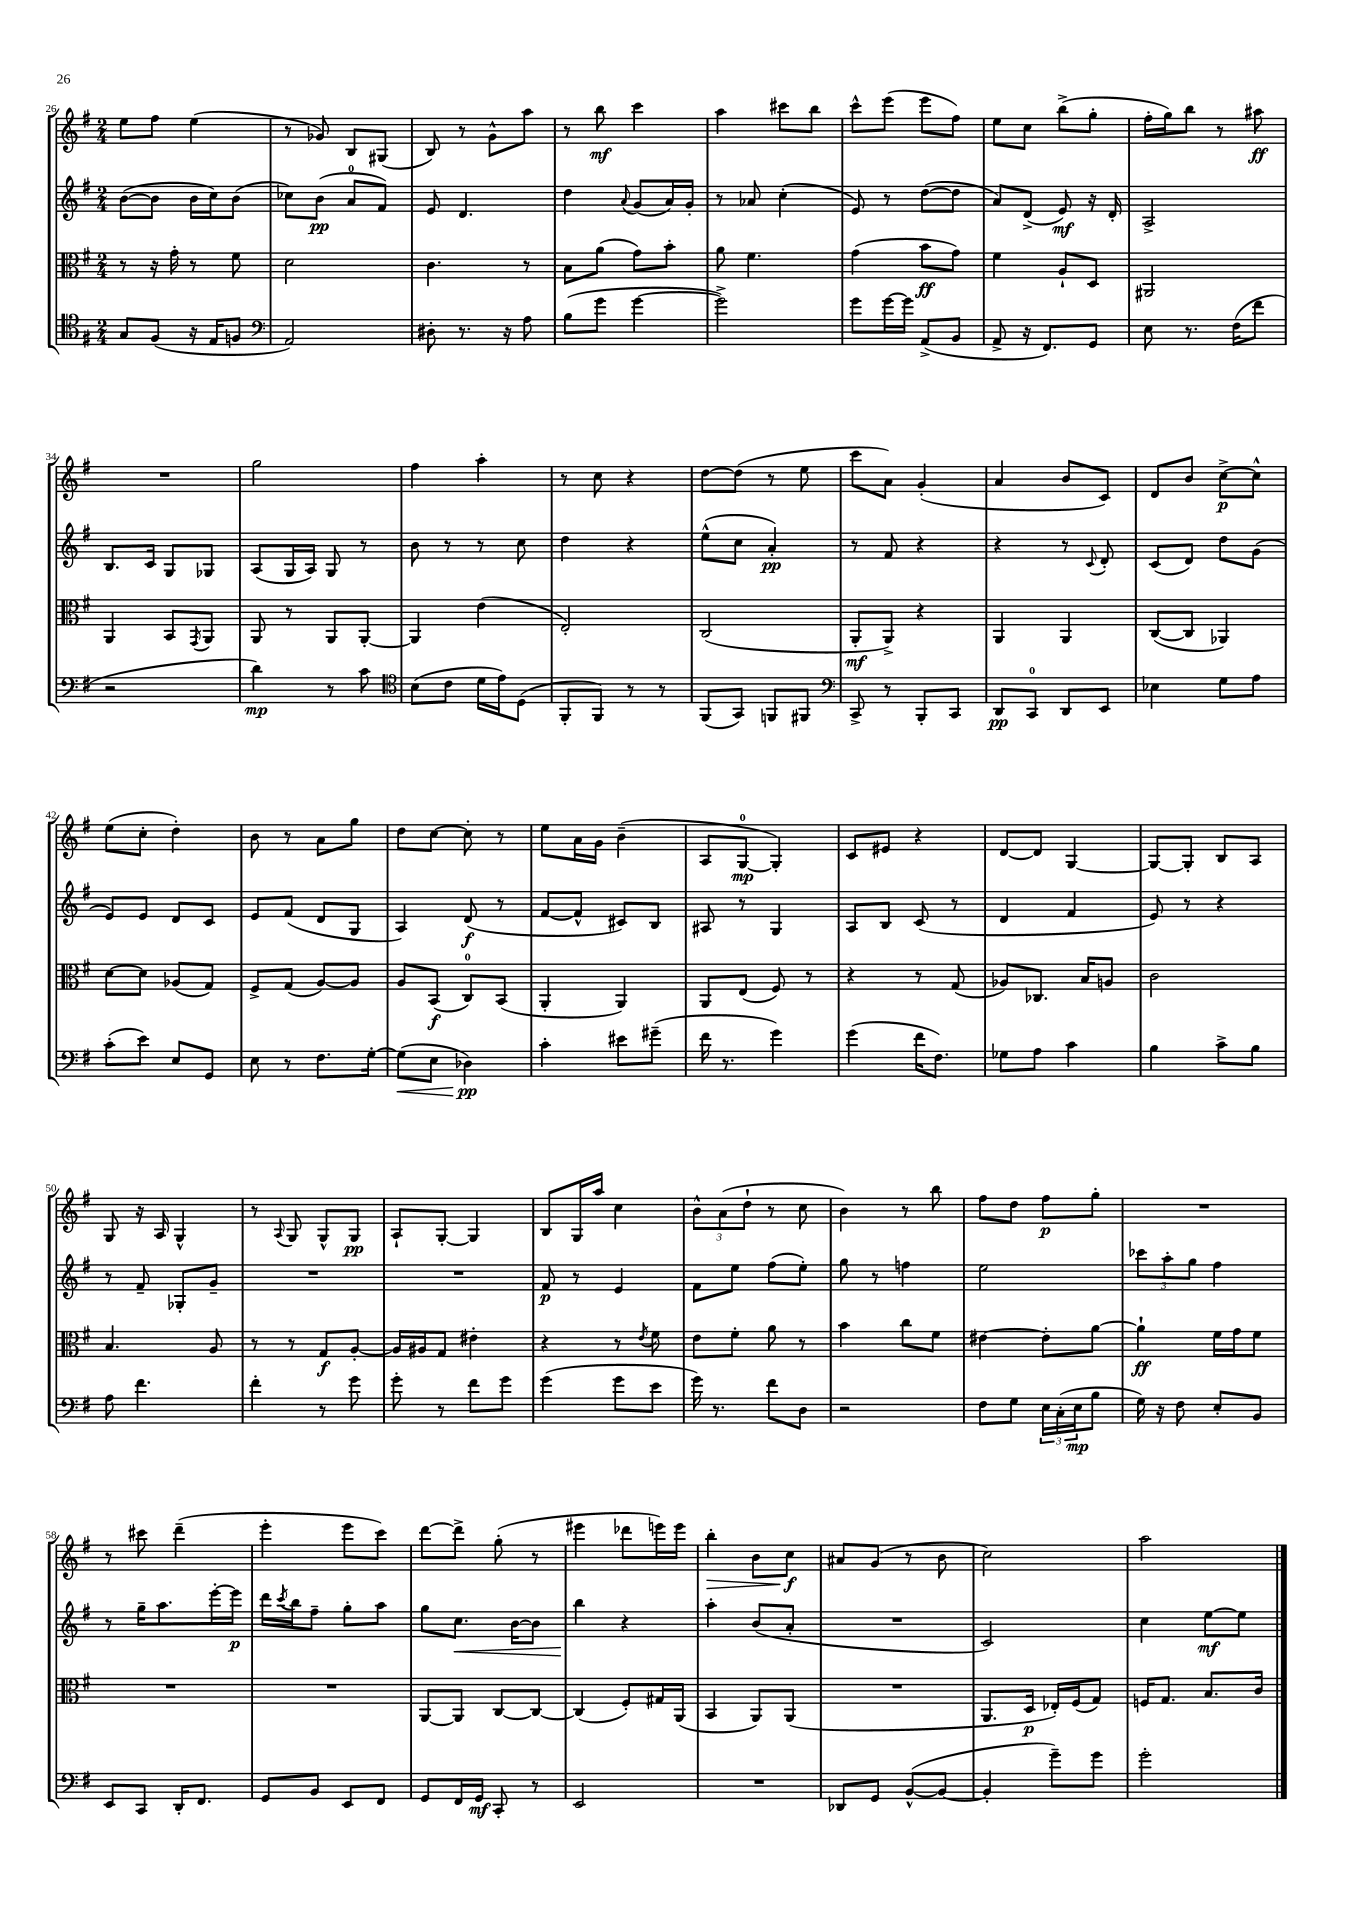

**kern	**dynam	**kern	**dynam	**kern	**dynam	**kern	**dynam
*part4	*part4	*part3	*part3	*part2	*part2	*part1	*part1
*staff4	*staff4	*staff3	*staff3	*staff2	*staff2	*staff1	*staff1
*clefC4	*	*clefC3	*	*clefG2	*	*clefG2	*
*k[f#]	*	*k[f#]	*	*k[f#]	*	*k[f#]	*
*M2/4	*	*M2/4	*	*M2/4	*	*M2/4	*
=26	=26	=26	=26	=26	=26	=26	=26
8G/L	.	8r	.	([8b\L	.	8ee\L	.
(8F#/J	.	16r	.	8b\J]	.	8ff#\J	.
.	.	16g'\	.	.	.	.	.
16r	.	8r	.	16b\LL	.	(4ee\	.
16E/KL	.	.	.	16cc\J)	.	.	.
8Fn/J	.	8f#\	.	(8b\J	.	.	.
=27	=27	=27	=27	=27	=27	=27	=27
*clefF4	*	*	*	*	*	*	*
2AA/)	.	2d\	.	8cc-X\L)	.	8r	.
.	.	.	.	(8b\J	pp	8g-X/)	.
.	.	.	.	8a/L	.	8B/L	.
.	.	.	.	8f#/J)	.	(8G#X/J	.
=28	=28	=28	=28	=28	=28	=28	=28
8D#X'\	.	4.c\	.	8e/	.	8B/)	.
8.r	.	.	.	4.d/	.	8r	.
.	.	.	.	.	.	8g^^\L	.
16r	.	.	.	.	.	.	.
8A\	.	8r	.	.	.	8aa\J	.
=29	=29	=29	=29	=29	=29	=29	=29
(8B\L	.	8B\L	.	4dd\	.	8r	.
8g\J	.	(8a\J	.	.	.	8bb\	mf
.	.	.	.	8qqa/	.	.	.
[4g\	.	8g\L)	.	(8g/L	.	4ccc\	.
.	.	8b'\J	.	16a/L)	.	.	.
.	.	.	.	16g'/JJ	.	.	.
=30	=30	=30	=30	=30	=30	=30	=30
2g^\])	.	8a\	.	8r	.	4aa\	.
.	.	4.f#\	.	8a-X/	.	.	.
.	.	.	.	(4cc'\	.	8ccc#X\L	.
.	.	.	.	.	.	8bb\J	.
=31	=31	=31	=31	=31	=31	=31	=31
8g\L	.	(4g\	.	8e/)	.	8ccc^^\L	.
[16g\L	.	.	.	8r	.	(8eee\J	.
16g\JJ]	.	.	.	.	.	.	.
(8AA^/L	.	8b\L	ff	([8dd\L	.	8eee\L	.
8BB/J	.	8g\J)	.	8dd\J]	.	8ff#\J)	.
=32	=32	=32	=32	=32	=32	=32	=32
8AA^/	.	4f#\	.	8a/L)	.	8ee\L	.
16r	.	.	.	(8d^/J	.	8cc\J	.
8.FF#/L)	.	.	.	.	.	.	.
.	.	8A`/L	.	8e/)	mf	(8bb^\L	.
8GG/J	.	8D/J	.	16r	.	8gg'\J	.
.	.	.	.	16d'/	.	.	.
=33	=33	=33	=33	=33	=33	=33	=33
8E\	.	2AA#X/	.	2A^/	.	16ff#'\LL	.
.	.	.	.	.	.	16gg\J)	.
8.r	.	.	.	.	.	8bb\J	.
.	.	.	.	.	.	8r	.
(16F#\KL	.	.	.	.	.	.	.
8f#\J	.	.	.	.	.	8aa#X\	ff
!!LO:LB:g=z
=34	=34	=34	=34	=34	=34	=34	=34
2r	.	4AA/	.	8.B/L	.	2r	.
.	.	.	.	16c/Jk	.	.	.
.	.	8BB/L	.	8G/L	.	.	.
.	.	8qGG/	.	.	.	.	.
.	.	8AA/J	.	8G-X/J	.	.	.
=35	=35	=35	=35	=35	=35	=35	=35
4d\)	mp	8AA/	.	(8A/L	.	2gg\	.
.	.	8r	.	16G/L	.	.	.
.	.	.	.	16A/JJ)	.	.	.
8r	.	8AA/L	.	8G/	.	.	.
8c\	.	[8AA'/J	.	8r	.	.	.
=36	=36	=36	=36	=36	=36	=36	=36
*clefC4	*	*	*	*	*	*	*
(8B\L	.	4AA/]	.	8b\	.	4ff#\	.
8c\J	.	.	.	8r	.	.	.
16d\LL	.	(4e\	.	8r	.	4aa'\	.
16e\J)	.	.	.	.	.	.	.
(8D\J	.	.	.	8cc\	.	.	.
=37	=37	=37	=37	=37	=37	=37	=37
8FF#'/L	.	2E'/)	.	4dd\	.	8r	.
8FF#/J)	.	.	.	.	.	8cc\	.
8r	.	.	.	4r	.	4r	.
8r	.	.	.	.	.	.	.
=38	=38	=38	=38	=38	=38	=38	=38
(8FF#/L	.	(2C/	.	(8ee^^\L	.	[8dd\L	.
8GG/J)	.	.	.	8cc\J	.	(8dd\J]	.
8FFn/L	.	.	.	4a'/)	pp	8r	.
8FF#X/J	.	.	.	.	.	8ee\	.
=39	=39	=39	=39	=39	=39	=39	=39
*clefF4	*	*	*	*	*	*	*
8CC^/	.	8AA'/L	mf	8r	.	8ccc\L	.
8r	.	8AA^/J)	.	8f#/	.	8a\J)	.
8BBB'/L	.	4r	.	4r	.	(4g'/	.
8CC/J	.	.	.	.	.	.	.
=40	=40	=40	=40	=40	=40	=40	=40
8DD/L	pp	4AA/	.	4r	.	4a/	.
8CC/J	.	.	.	.	.	.	.
8DD/L	.	4AA/	.	8r	.	8b/L	.
.	.	.	.	8qqc/	.	.	.
8EE/J	.	.	.	8d'/	.	8c/J)	.
=41	=41	=41	=41	=41	=41	=41	=41
4E-X\	.	([8C/L	.	(8c/L	.	8d/L	.
.	.	8C/J]	.	8d/J)	.	8b/J	.
8G\L	.	4AA-X/)	.	8dd\L	.	[8cc^\L	p
8A\J	.	.	.	(8g\J	.	8cc^^\J]	.
!!LO:LB:g=z
=42	=42	=42	=42	=42	=42	=42	=42
(8c'\L	.	[8d\L	.	8e/L)	.	(8ee\L	.
8e\J)	.	8d\J]	.	8e/J	.	8cc'\J	.
8E/L	.	(8A-X/L	.	8d/L	.	4dd'\)	.
8GG/J	.	8G/J)	.	8c/J	.	.	.
=43	=43	=43	=43	=43	=43	=43	=43
8E\	.	8F#^/L	.	8e/L	.	8b\	.
8r	.	(8G/J	.	(8f#/J	.	8r	.
8.F#\L	.	[8A/L)	.	8d/L	.	8a\L	.
.	.	8A/J]	.	8G/J	.	8gg\J	.
[16G'\Jk	.	.	.	.	.	.	.
=44	=44	=44	=44	=44	=44	=44	=44
!	!LO:HP:b	!	!	!	!	!	!
(8G\L]	<	8A/L	.	4A/)	.	8dd\L	.
8E\J	.	(8BB/J	f	.	.	[8cc\J	.
4D-X\)	pp	8C/L)	.	(8d/	f	8cc'\]	.
.	.	(8BB/J	.	8r	.	8r	.
.	[	.	.	.	.	.	.
=45	=45	=45	=45	=45	=45	=45	=45
4c'\	.	4AA'/	.	[8f#/L	.	8ee\L	.
.	.	.	.	8f#^^/J]	.	16a\L	.
.	.	.	.	.	.	16g\JJ	.
8e#X\L	.	4AA/)	.	8c#X/L)	.	(4b~\	.
(8g#X~\J	.	.	.	8B/J	.	.	.
=46	=46	=46	=46	=46	=46	=46	=46
16f#\	.	8AA/L	.	8A#X/	.	8A/L	.
8.r	.	.	.	.	.	.	.
.	.	(8E/J	.	8r	.	[8G/J	mp
4g\)	.	8F#/)	.	4G/	.	4G'/])	.
.	.	8r	.	.	.	.	.
=47	=47	=47	=47	=47	=47	=47	=47
(4g\	.	4r	.	8A/L	.	8c/L	.
.	.	.	.	8B/J	.	8e#X/J	.
16f#\KL	.	8r	.	(8c/	.	4r	.
8.F#\J)	.	.	.	.	.	.	.
.	.	(8G/	.	8r	.	.	.
=48	=48	=48	=48	=48	=48	=48	=48
8G-X\L	.	8A-X/L)	.	4d/	.	[8d/L	.
8A\J	.	8.C-X/J	.	.	.	8d/J]	.
4c\	.	.	.	4f#/	.	[4G/	.
.	.	16B/KL	.	.	.	.	.
.	.	8An/J	.	.	.	.	.
=49	=49	=49	=49	=49	=49	=49	=49
4B\	.	2c\	.	8e/)	.	8G/L_	.
.	.	.	.	8r	.	8G'/J]	.
8c^\L	.	.	.	4r	.	8B/L	.
8B\J	.	.	.	.	.	8A/J	.
!!LO:LB:g=z
=50	=50	=50	=50	=50	=50	=50	=50
8A\	.	4.B/	.	8r	.	8G/	.
4.f#\	.	.	.	8f#~/	.	16r	.
.	.	.	.	.	.	16A/	.
.	.	.	.	8G-X'/L	.	4G^^/	.
.	.	8A/	.	8g~/J	.	.	.
=51	=51	=51	=51	=51	=51	=51	=51
4f#'\	.	8r	.	2r	.	8r	.
.	.	.	.	.	.	8qqA/	.
.	.	8r	.	.	.	8G/	.
8r	.	8G/L	f	.	.	8G^^/L	.
8g\	.	[8A'/J	.	.	.	8G/J	pp
=52	=52	=52	=52	=52	=52	=52	=52
8g'\	.	16A/LL]	.	2r	.	8A`/L	.
.	.	16A#X/J	.	.	.	.	.
8r	.	8G/J	.	.	.	[8G'/J	.
8f#\L	.	4e#X'\	.	.	.	4G/]	.
8g\J	.	.	.	.	.	.	.
=53	=53	=53	=53	=53	=53	=53	=53
(4g\	.	4r	.	8f#/	p	8B/L	.
.	.	.	.	8r	.	16G/L	.
.	.	.	.	.	.	16aa/JJ	.
8g\L	.	8r	.	4e/	.	4cc\	.
.	.	8qe/	.	.	.	.	.
8e\J	.	8f#\	.	.	.	.	.
=54	=54	=54	=54	=54	=54	=54	=54
16g\)	.	8e\L	.	8f#\L	.	12b^^\L	.
8.r	.	.	.	.	.	.	.
.	.	.	.	.	.	(12a\	.
.	.	8f#'\J	.	8ee\J	.	.	.
.	.	.	.	.	.	12dd`\J	.
8f#\L	.	8a\	.	(8ff#\L	.	8r	.
8D\J	.	8r	.	8ee'\J)	.	8cc\	.
=55	=55	=55	=55	=55	=55	=55	=55
2r	.	4b\	.	8gg\	.	4b\)	.
.	.	.	.	8r	.	.	.
.	.	8cc\L	.	4ffn\	.	8r	.
.	.	8f#\J	.	.	.	8bb\	.
=56	=56	=56	=56	=56	=56	=56	=56
8F#\L	.	[4e#X\	.	2ee\	.	8ff#\L	.
8G\J	.	.	.	.	.	8dd\J	.
24E\LL	.	8e#'\L]	.	.	.	8ff#\L	p
(24C'\	.	.	.	.	.	.	.
24E\J	mp	.	.	.	.	.	.
8B\J	.	[8a\J	.	.	.	8gg'\J	.
=57	=57	=57	=57	=57	=57	=57	=57
16G\)	.	4a`\]	ff	12ccc-X\L	.	2r	.
16r	.	.	.	.	.	.	.
.	.	.	.	12aa'\	.	.	.
8F#\	.	.	.	.	.	.	.
.	.	.	.	12gg\J	.	.	.
8E'/L	.	16f#\LL	.	4ff#\	.	.	.
.	.	16g\J	.	.	.	.	.
8BB/J	.	8f#\J	.	.	.	.	.
!!LO:LB:g=z
=58	=58	=58	=58	=58	=58	=58	=58
8EE/L	.	2r	.	8r	.	8r	.
8CC/J	.	.	.	16gg~\KL	.	8ccc#X\	.
.	.	.	.	8.aa\	.	.	.
16DD'/KL	.	.	.	.	.	(4ddd~\	.
8.FF#/J	.	.	.	.	.	.	.
.	.	.	.	[16eee'\L	.	.	.
.	.	.	.	16eee\JJ]	p	.	.
=59	=59	=59	=59	=59	=59	=59	=59
8GG/L	.	2r	.	16ddd\LL	.	4eee'\	.
.	.	.	.	8qccc/	.	.	.
.	.	.	.	16bb\J	.	.	.
8BB/J	.	.	.	8ff#~\J	.	.	.
8EE/L	.	.	.	8gg'\L	.	8eee\L	.
8FF#/J	.	.	.	8aa\J	.	8ccc\J)	.
=60	=60	=60	=60	=60	=60	=60	=60
8GG/L	.	[8AA/L	.	8gg\L	.	[8ddd\L	.
!	!	!	!	!	!LO:HP:b	!	!
16FF#/L	.	8AA/J]	.	8.cc\J	<	8ddd^\J]	.
16GG/JJ	mf	.	.	.	.	.	.
8CC'/	.	[8C/L	.	.	.	(8gg'\	.
.	.	.	.	[16b\KL	.	.	.
8r	.	8C/J_	.	8b\J]	.	8r	.
=61	=61	=61	=61	=61	=61	=61	=61
2EE/	.	(4C/]	.	4bb\	.	4eee#X\	.
.	.	8F#'/L)	.	4r	[	8ddd-X\L	.
.	.	16G#X/L	.	.	.	16eeen\L)	.
.	.	(16AA/JJ	.	.	.	16eee\JJ	.
=62	=62	=62	=62	=62	=62	=62	=62
!	!	!	!	!	!	!	!LO:HP:b
2r	.	4BB/	.	4aa'\	.	4bb'\	>
.	.	8AA/L)	.	(8b/L	.	8b\L	.
.	.	(8AA/J	.	8a'/J	.	8cc\J	f
.	.	.	.	.	.	.	]
=63	=63	=63	=63	=63	=63	=63	=63
8DD-X/L	.	2r	.	2r	.	8a#X/L	.
8GG/J	.	.	.	.	.	(8g/J	.
([8BB^^/L	.	.	.	.	.	8r	.
8BB/J_	.	.	.	.	.	8b\	.
=64	=64	=64	=64	=64	=64	=64	=64
4BB'/]	.	8.AA/L	.	2c/)	.	2cc\)	.
.	.	16D/Jk	p	.	.	.	.
8g~\L)	.	16E-X'/LL)	.	.	.	.	.
.	.	(16F#/J	.	.	.	.	.
8g\J	.	8G/J)	.	.	.	.	.
=65	=65	=65	=65	=65	=65	=65	=65
2g'\	.	16Fn/KL	.	4cc\	.	2aa\	.
.	.	8.G/J	.	.	.	.	.
.	.	8.B/L	.	[8ee\L	mf	.	.
.	.	.	.	8ee\J]	.	.	.
.	.	16c/Jk	.	.	.	.	.
==	==	==	==	==	==	==	==
*-	*-	*-	*-	*-	*-	*-	*-
